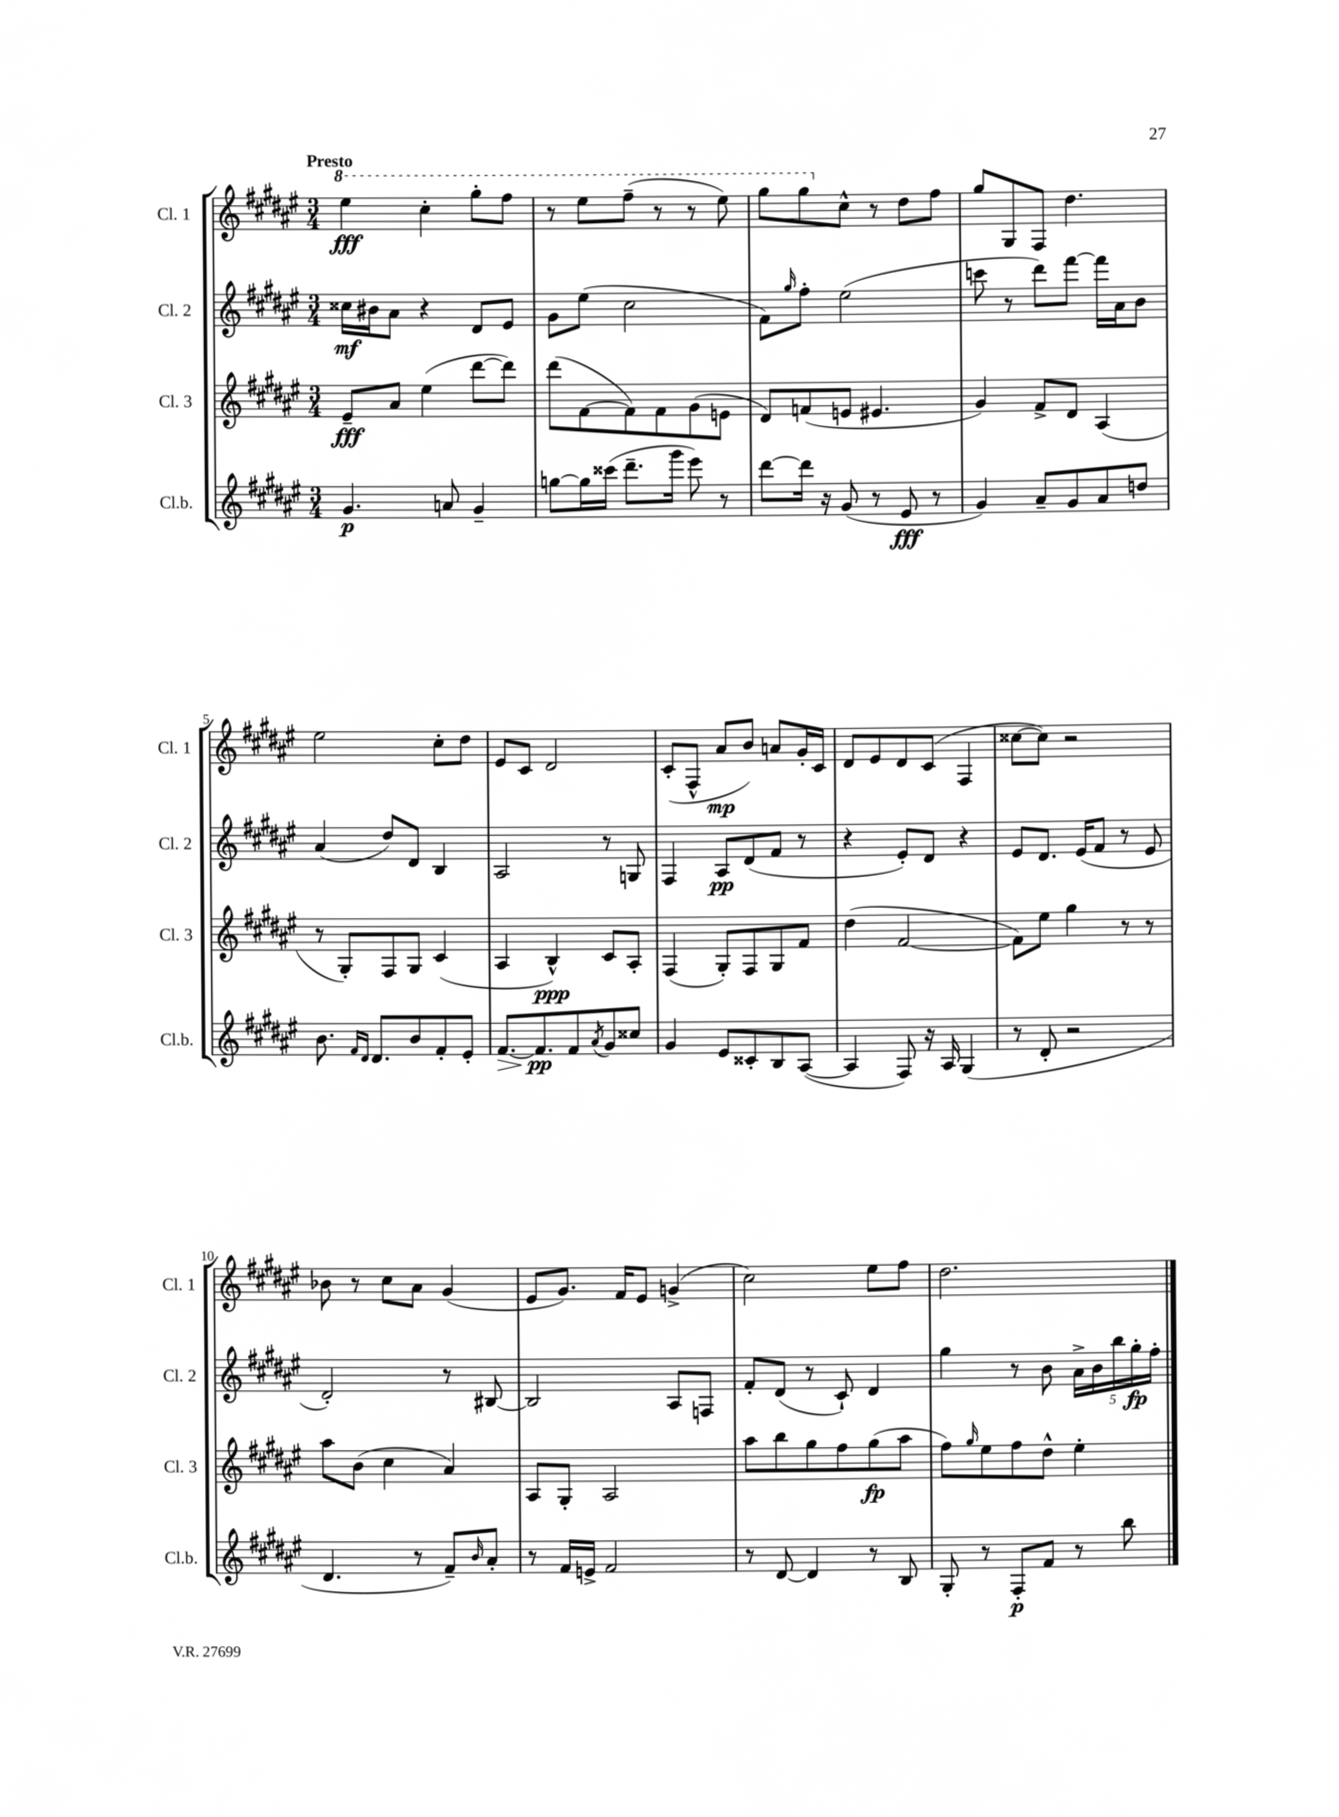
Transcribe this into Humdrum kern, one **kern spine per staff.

**kern	**kern	**kern	**kern
*staff4	*staff3	*staff2	*staff1
*clefG2	*clefG2	*clefG2	*clefG2
*k[f#c#g#d#a#e#]	*k[f#c#g#d#a#e#]	*k[f#c#g#d#a#e#]	*k[f#c#g#d#a#e#]
*M3/4	*M3/4	*M3/4	*M3/4
4.g#	8e#~	16cc##	4eee#
.	.	16b#	.
.	8a#	8a#	.
.	(4ee#	4r	4ccc#'
8a	.	.	.
4g#~	[8ddd#	8d#	8ggg#'
.	8ddd#])	8e#	8fff#
=	=	=	=
[8gg	(8ddd#	8g#	8r
16gg]	[8f#	(8ee#	8eee#
(16ccc##	.	.	.
8.ddd#~	8f#])	2cc#	(8fff#~
.	8f#	.	8r
16ggg#	.	.	.
8eee#)	(8g#	.	8r
8r	8e	.	8eee#)
=	=	=	=
[8ddd#	8d#)	8f#)	8ggg#
.	.	16qqgg#	.
16ddd#]	(8f	8ff#'	8ggg#
16r	.	.	.
(8g#	8e	(2ee#	8cc#^^
8r	4.e#	.	8r
8e#	.	.	8dd#
8r	.	.	8ff#
=	=	=	=
4g#)	4g#)	8ccc	8gg#
.	.	8r	8G#
8a#~	8f#^	8ddd#)	8F#
8g#	8d#	[8fff#	4.dd#
8a#	(4A#	16fff#]	.
.	.	16a#	.
8dd	.	8b	.
=	=	=	=
8.b	8r	(4a#	2ee#
.	8G#')	.	.
16qqf#	.	.	.
16qqd#	.	.	.
8.d#	.	.	.
.	8F#	8dd#)	.
8b	8G#	8d#	.
8f#'	(4c#	4B	8cc#'
8e#'	.	.	8dd#
=	=	=	=
[8.f#	4A#	2A#	8e#
.	.	.	8c#
8.f#]	.	.	.
.	4B^^)	.	2d#
8f#	.	.	.
8qa#	.	.	.
8g#	8c#	8r	.
8cc##	8A#'	8G	.
=	=	=	=
4g#	(4F#	4F#	(8c#'
.	.	.	8F#^^
8e#	8G#')	8A#	8a#
8c##'	8F#	(8d#	8b)
8B	8G#	8f#	8a
([8A#	8f#	8r	16g#'
.	.	.	16c#
=	=	=	=
4A#]	(4dd#	4r	8d#
.	.	.	8e#
8F#)	[2f#	8e#')	8d#
16r	.	8d#	(8c#
16A#	.	.	.
(4G#	.	4r	4F#
=	=	=	=
8r	8f#])	8e#	[8cc##
8d#'	8ee#	8.d#	8cc##])
2r	4gg#	.	2r
.	.	(16e#	.
.	.	8f#	.
.	8r	8r	.
.	8r	8e#	.
=	=	=	=
4.d#	8aa#	2d#')	8b-
.	(8b	.	8r
.	4cc#	.	8cc#
8r	.	.	8a#
8f#~)	4a#)	8r	(4g#
16qqb	.	.	.
8a#'	.	[8B#	.
=	=	=	=
8r	8A#	2B#]	8e#
16f#	8G#'	.	8.g#)
16e^	.	.	.
2f#	2A#	.	.
.	.	.	16f#
.	.	.	8e#
.	.	8A#	(4g^
.	.	8F	.
=	=	=	=
8r	8aa#	8f#'	2cc#)
[8d#	8bb	(8d#	.
4d#]	8gg#	8r	.
.	8ff#	8c#`)	.
8r	(8gg#	4d#	8ee#
8B	8aa#	.	8ff#
=	=	=	=
8G#'	8ff#)	4gg#	2.dd#
.	16qqgg#	.	.
8r	8ee#	.	.
8F#'	8ff#	8r	.
8f#	8dd#^^	8b	.
8r	4ee#'	20a#^	.
.	.	20b	.
.	.	20bb	.
8bb	.	.	.
.	.	20gg#'	.
.	.	20ff#'	.
==	==	==	==
*-	*-	*-	*-
